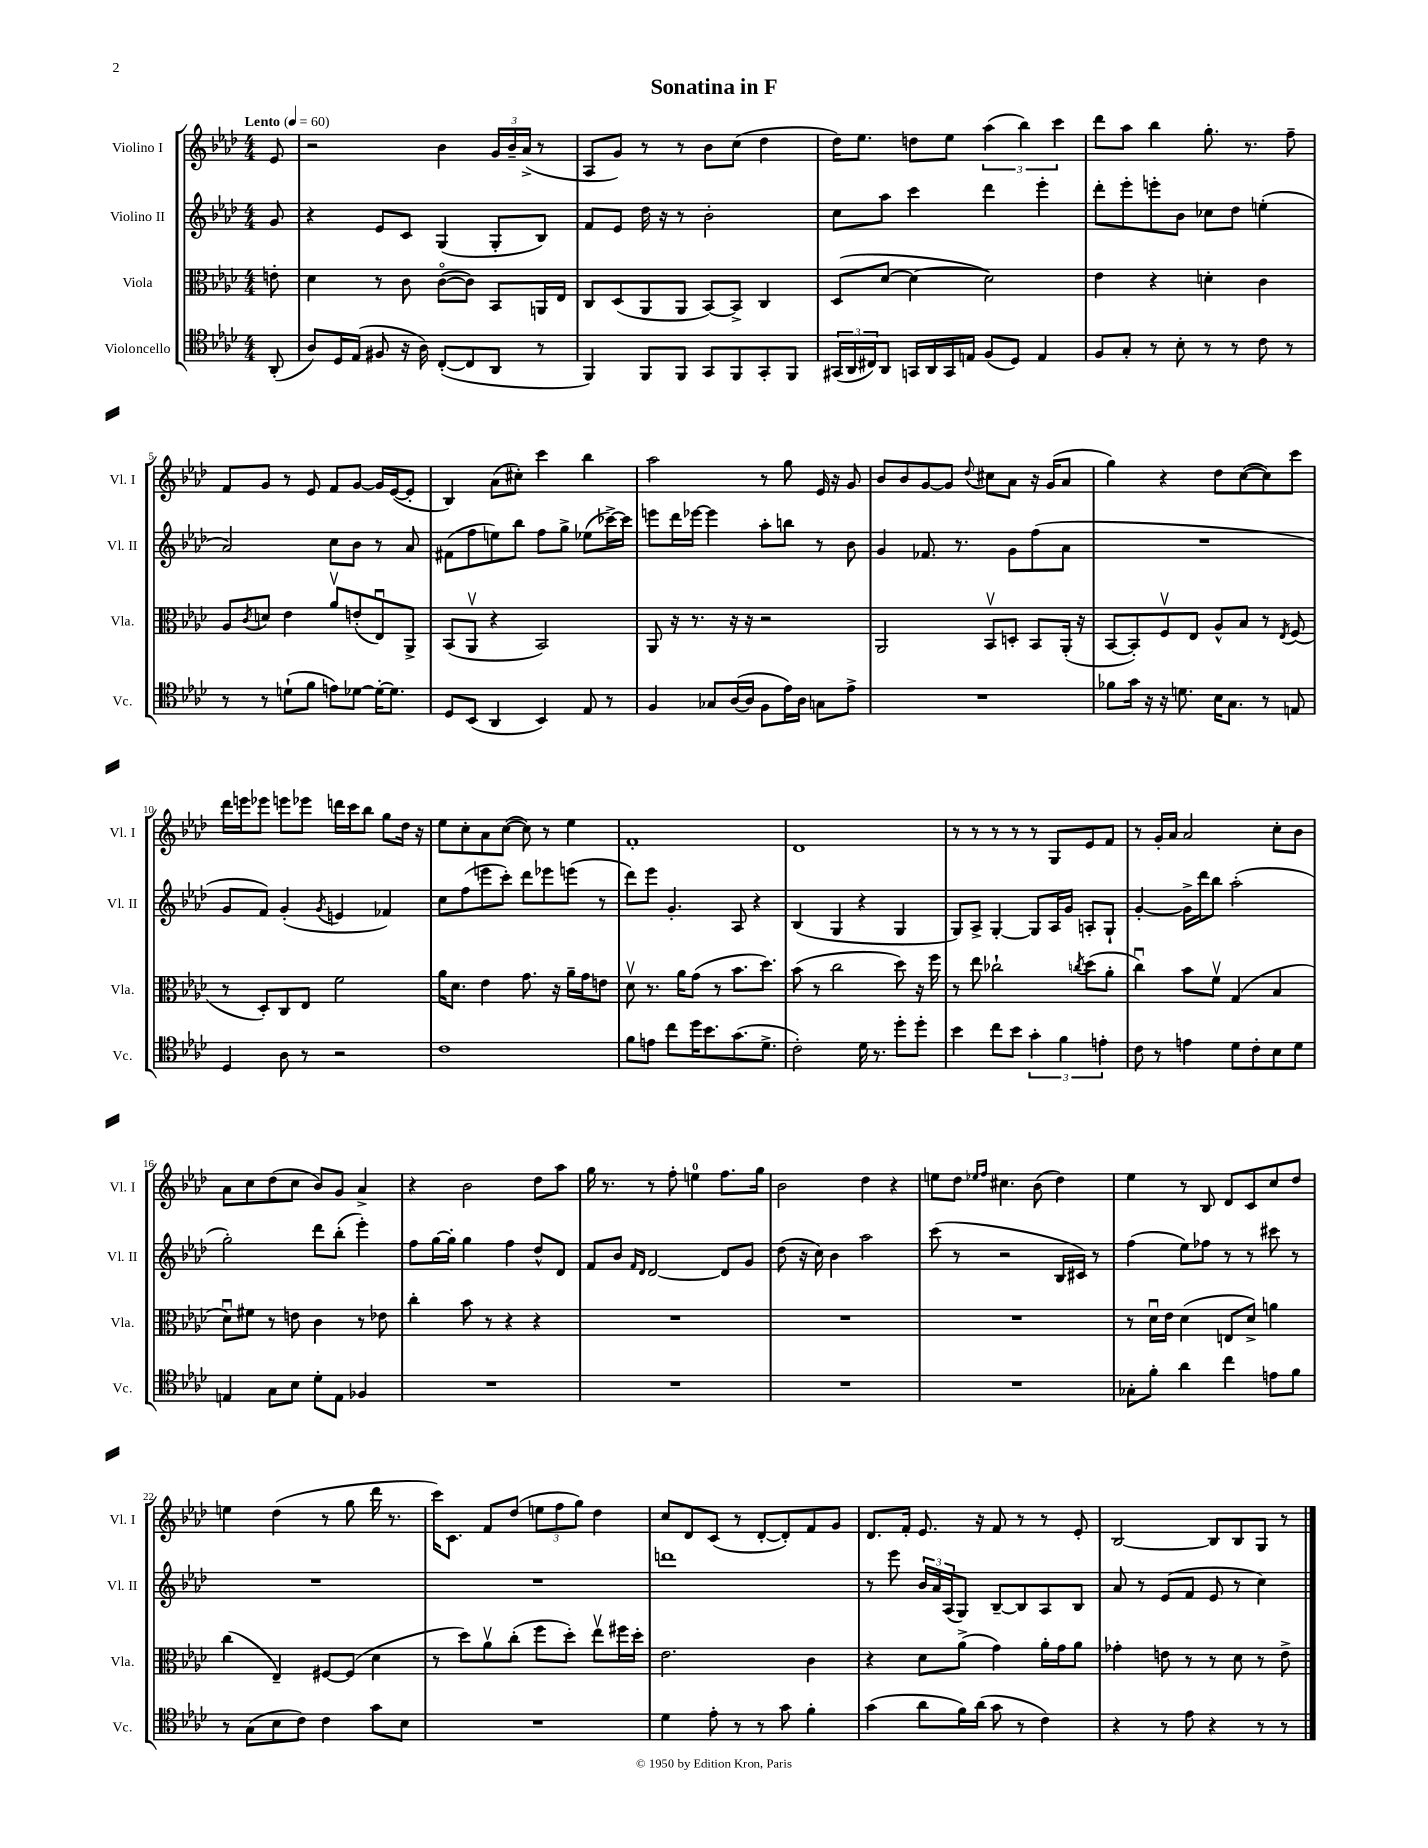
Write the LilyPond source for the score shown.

\header { title = "Sonatina in F" }
<<
\new StaffGroup <<
\new Staff = "s0" \with { instrumentName = "Violino I" shortInstrumentName = "Vl. I" } {
    \clef treble \key aes \major \numericTimeSignature \time 4/4 \partial 8 \tempo "Lento" 4 = 60
    ees'8 |
    r2 bes'4 \tuplet 3/2 { g'16 bes'16-- aes'16->( } r8 |
    aes8 g'8) r8 r8 bes'8 c''8( des''4 |
    des''16) ees''8. d''8 ees''8 \tuplet 3/2 { aes''4( bes''4) c'''4 } |
    des'''8 aes''8 bes''4 g''8.-. r8. f''8-- |
    f'8 g'8 r8 ees'8 f'8 g'8~ g'16 ees'16~( ees'8-. |
    bes4) aes'8( cis''8-.) c'''4 bes''4 |
    aes''2 r8 g''8 ees'16 r16 g'8 |
    bes'8 bes'8 g'8~ g'8 \appoggiatura { des''8 } cis''8 aes'8 r16 g'16( aes'8 |
    g''4) r4 des''8 c''8~( c''8) c'''8 |
    des'''16 e'''16 ees'''8 e'''8 ees'''8 d'''16 c'''16 bes''8 g''8 des''16 r16 |
    ees''8 c''8-. aes'8 c''8~( c''8) r8 ees''4 |
    f'1-. |
    des'1 |
    r8 r8 r8 r8 r8 g8 ees'8 f'8 |
    r8 g'16-. aes'16 aes'2 c''8-. bes'8 |
    aes'8 c''8 des''8( c''8 bes'8) g'8 aes'4-> |
    r4 bes'2 des''8 aes''8 |
    g''16 r8. r8 f''8-. e''4-0 f''8. g''16 |
    bes'2 des''4 r4 |
    e''8 des''8 \grace { ees''16 f''16 } cis''4. bes'8( des''4) |
    ees''4 r8 bes8 des'8 c'8 c''8 des''8 |
    e''4 des''4( r8 g''8 des'''16 r8. |
    c'''16) c'8. f'8 des''8( \tuplet 3/2 { e''8 f''8 g''8) } des''4 |
    c''8 des'8 c'8( r8 des'8~-. des'8-.) f'8 g'8 |
    des'8. f'16-. ees'8. r16 f'8 r8 r8 ees'8-. |
    bes2~ bes8 bes8 g8 r8 \bar "|." |
}
\new Staff = "s1" \with { instrumentName = "Violino II" shortInstrumentName = "Vl. II" } {
    \clef treble \key aes \major \numericTimeSignature \time 4/4 \partial 8
    g'8 |
    r4 ees'8 c'8 g4( g8-. bes8) |
    f'8 ees'8 des''16 r16 r8 bes'2-. |
    c''8 aes''8 c'''4 des'''4 ees'''4-. |
    des'''8-. ees'''8-. e'''8-. bes'8 ces''8 des''8 e''4-.( |
    aes'2) c''8 bes'8 r8 aes'8 |
    fis'8( f''8 e''8) bes''8 f''8 g''8-> ees''8( ces'''16~->) ces'''16 |
    e'''8 des'''16 ees'''16~ ees'''4 aes''8-. b''8 r8 bes'8 |
    g'4 fes'8. r8. g'8 f''8( aes'8 |
    R1 |
    g'8 f'8) g'4-.( \acciaccatura { g'8 } e'4 fes'4) |
    c''8 f''8( e'''8 c'''8-.) des'''8 ees'''8 e'''8( r8 |
    des'''8) ees'''8 g'4.-. aes8 r4 |
    bes4( g4 r4 g4 |
    g8) aes8-> g4~-. g8 aes16 g'16 a8-. g8-! |
    g'4~-. g'16-> des'''16 bes''8 aes''2-.( |
    g''2-.) des'''8 bes''8-.( ees'''4-.) |
    f''8 g''16~ g''16-. g''4 f''4 des''8-^ des'8 |
    f'8 bes'8 \grace { f'16 des'16 } des'2~ des'8 g'8 |
    des''8( r16 c''16) bes'4 aes''2 |
    c'''8( r8 r2 bes16 cis'16) r8 |
    f''4( ees''8) fes''8 r8 r8 cis'''8 r8 |
    R1 |
    R1 |
    d'''1 |
    r8 ees'''8 \tuplet 3/2 { bes'16 aes'16 aes16( } g8) bes8~-- bes8 aes8 bes8 |
    aes'8 r8 ees'8( f'8 ees'8 r8 c''4) \bar "|." |
}
\new Staff = "s2" \with { instrumentName = "Viola" shortInstrumentName = "Vla." } {
    \clef alto \key aes \major \numericTimeSignature \time 4/4 \partial 8
    e'8-. |
    des'4 r8 c'8 c'8~\flageolet( c'8) bes,8 a,16 ees16 |
    c8 des8( aes,8 aes,8 bes,8~) bes,8-> c4 |
    des8( des'8~ des'4~ des'2) |
    ees'4 r4 d'4-. c'4 |
    aes8 \acciaccatura { c'8 } d'8 ees'4 aes'8\upbow e'8-.( ees8\downbow) aes,8-> |
    bes,8( aes,8\upbow r4 bes,2) |
    aes,8 r16 r8. r16 r16 r2 |
    aes,2 bes,8\upbow d8-. bes,8 aes,16-.( r16 |
    bes,8~ bes,8-.) f8\upbow ees8 aes8-^ bes8 r8 \acciaccatura { ees8 } f8( |
    r8 des8-.) c8 ees8 f'2 |
    aes'16 des'8. ees'4 g'8. r16 aes'16-- g'16 e'8 |
    des'8\upbow r8. aes'16 g'8( r8 bes'8. des''8.) |
    bes'8( r8 c''2 des''8) r16 f''16 |
    r8 ees''8 ces''2-! \acciaccatura { c''8 } des''8( aes'8-. |
    c''4\downbow) bes'8 f'8\upbow g4( bes4 |
    des'8\downbow) fis'8 r8 e'8 c'4 r8 ees'8 |
    c''4-. bes'8 r8 r4 r4 |
    R1 |
    R1 |
    R1 |
    r8 des'16\downbow ees'16 des'4( e8 des'8->) a'4 |
    c''4( ees4--) fis8~ fis8( des'4 |
    r8 des''8) aes'8\upbow c''8-.( f''8 des''8-.) ees''8\upbow fis''16 des''16-. |
    ees'2. c'4 |
    r4 des'8 aes'8->( g'4) aes'16-. g'16 aes'8 |
    ges'4-. e'8 r8 r8 des'8 r8 e'8-> \bar "|." |
}
\new Staff = "s3" \with { instrumentName = "Violoncello" shortInstrumentName = "Vc." } {
    \clef tenor \key aes \major \numericTimeSignature \time 4/4 \partial 8
    aes,8-.( |
    aes8) des16 ees16( fis8 r16 aes16) c8~-.( c8 aes,8 r8 |
    f,4) f,8 f,8 g,8 f,8 g,8-. f,8 |
    \tuplet 3/2 { gis,16( aes,16 cis16) } aes,8 g,16 aes,16 g,16 e16 f8( des8) e4 |
    f8 g8-. r8 bes8-. r8 r8 c'8 r8 |
    r8 r8 d'8-!( f'8 e'8) des'8~ des'16~-. des'8. |
    des8 bes,8( aes,4 bes,4) ees8 r8 |
    f4 ges8 aes16~( aes16 f8 ees'16) aes16 g8 ees'8-> |
    R1 |
    fes'8 g'16 r16 r16 d'8. bes16 g8. r8 e8 |
    des4 aes8 r8 r2 |
    c'1 |
    f'8 e'8 c''8 des''16 bes'8. g'8.( des'8.-> |
    c'2-.) des'16 r8. des''8-. des''8-. |
    bes'4 c''8 bes'8 \tuplet 3/2 { g'4-. f'4 e'4-. } |
    c'8 r8 e'4 des'8 c'8-. bes8 des'8 |
    e4 g8 bes8 des'8-. e8 fes4 |
    R1 |
    R1 |
    R1 |
    R1 |
    ges8-. f'8-. aes'4 c''4 e'8 f'8 |
    r8 g8( bes8 c'8) c'4 g'8 bes8 |
    R1 |
    des'4 ees'8-. r8 r8 g'8 f'4-. |
    g'4( aes'8 f'16) aes'16( g'8 r8 c'4) |
    r4 r8 ees'8 r4 r8 r8 \bar "|." |
}
>>
>>
